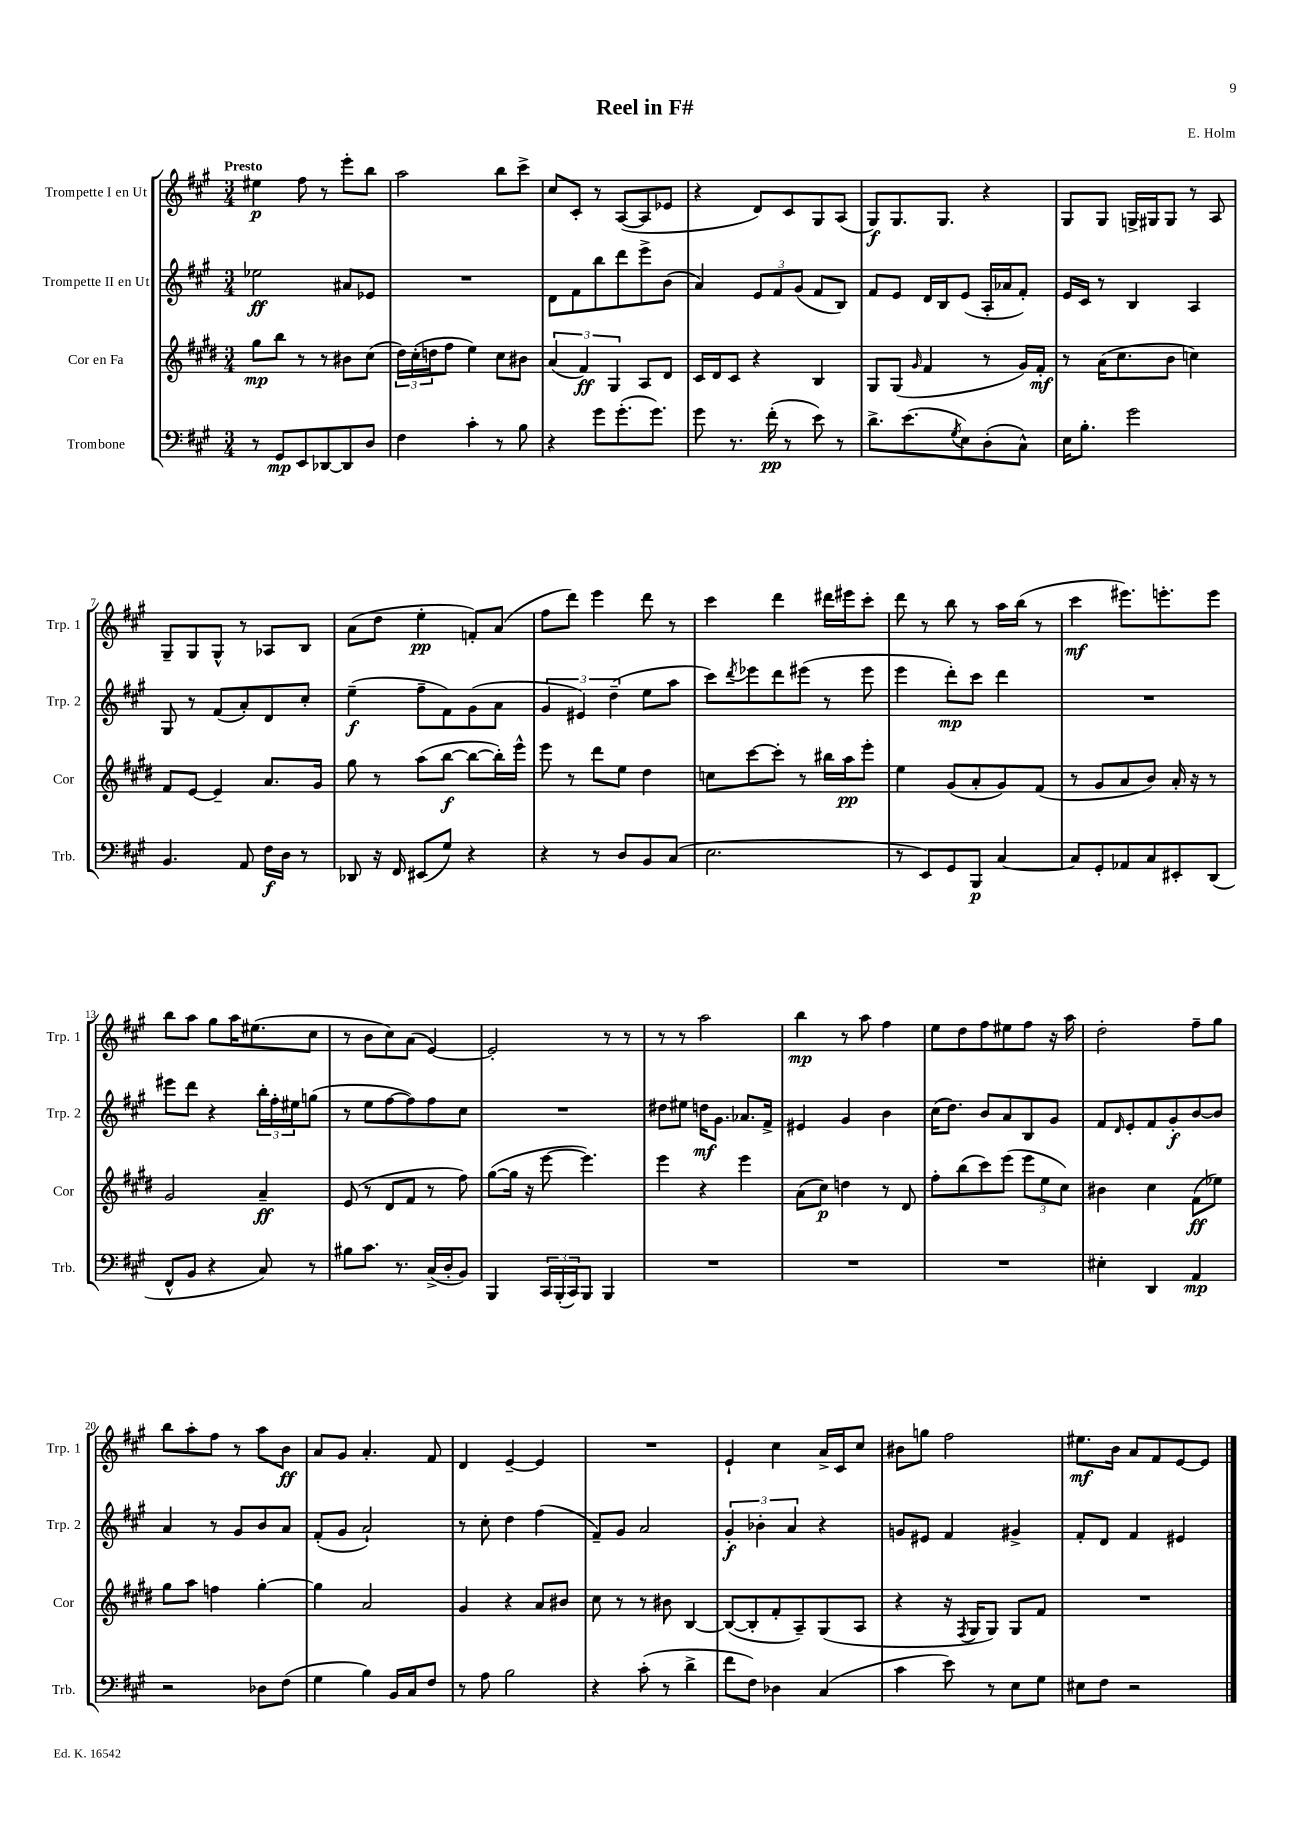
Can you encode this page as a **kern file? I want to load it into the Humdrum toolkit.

**kern	**kern	**kern	**kern
*staff4	*staff3	*staff2	*staff1
*clefF4	*clefG2	*clefG2	*clefG2
*k[f#c#g#]	*k[f#c#g#d#]	*k[f#c#g#]	*k[f#c#g#]
*M3/4	*M3/4	*M3/4	*M3/4
8r	8gg#\L	2ee-\	4ee#\
8GG#/L	8bb\J	.	.
8EE/	8r	.	8ff#\
[8DD-/	8r	.	8r
8DD-/]	8b#\L	8a#/L	8eee'\L
8D/J	(8cc#\J	8e-/J	8bb\J
=	=	=	=
4F#\	24dd#\LL)	2.r	2aa\
.	(24cc#'\	.	.
.	24dd\J	.	.
.	8ff#\J	.	.
4c#'\	4ee\)	.	.
8r	8cc#\L	.	8bb\L
8B\	8b#\J	.	8ccc#^\J
=	=	=	=
4r	(6a/	8d\L	8cc#/L
.	.	8f#\	8c#'/J
.	6f#/)	.	.
8g#\L	.	8bb\	8r
.	6G#/	.	.
(8.g#'\	.	8ddd\	([8A/L
.	8A/L	8eee^\	8A/]
8.g#\J)	.	.	.
.	8d#/J	(8b\J	8e-/J
=	=	=	=
8g#\	16c#/LL	4a/)	4r
.	16d#/J	.	.
8.r	8c#/J	.	.
.	4r	12e/L	8d/L)
(16f#'\	.	.	.
.	.	12f#/	.
8r	.	.	8c#/
.	.	(12g#/J	.
8e\)	4B/	8f#/L	8G#/
8r	.	8B/J)	(8A/J
=	=	=	=
8.d^\L	8G#/L	8f#/L	8G#/L)
.	(8G#/J	8e/J	8.G#/
(8.e\	.	.	.
.	16qqg#/	.	.
.	4f#/	16d/LL	.
.	.	16B/J	8.G#/J
8qG#/	.	.	.
8E\)	.	(8e/J	.
(8D'\	8r	16A'/LL	4r
.	.	16a-/J	.
8C#^^\J)	16g#/LL)	8f#'/J)	.
.	16f#'/JJ	.	.
=	=	=	=
16E\LK	8r	16e/LL	8G#/L
8.B'\J	.	16c#/JJ	.
.	(16a\LK	8r	8G#/J
.	8.cc#\	.	.
2g#\	.	4B/	16G^/LL
.	.	.	16G#/J
.	8b\J	.	8G#/J
.	4cc\)	4A/	8r
.	.	.	8A/
=	=	=	=
4.BB/	8f#/L	8G#/	8G#~/L
.	[8e/J	8r	8G#/
.	4e~/]	(8f#/L	8G#^^/J
8AA/	.	8a'/)	8r
16F#\LL	8.a/L	8d/	8A-/L
16D\JJ	.	.	.
8r	.	8cc#'/J	8B/J
.	16g#/Jk	.	.
=	=	=	=
8DD-/	8gg#\	(4ee~\	(8a\L
16r	8r	.	8dd\J
16FF#/	.	.	.
(8EE#/L	(8aa\L	8ff#~\L	4ee'\
8G#/J)	[8bb\J	8f#\)	.
4r	8bb\_L	(8g#\	8f'/L)
.	16bb'\]L)	8a\J	(8a/J
.	16eee^^\JJ	.	.
=	=	=	=
4r	8eee\	6g#/	8ff#\L
.	8r	.	8ddd\J)
.	.	6e#/)	.
8r	8ddd#\L	.	4eee\
.	.	(6dd~\	.
8D/L	8ee\J	.	.
8BB/	4dd#\	8ee\L	8ddd\
(8C#/J	.	8aa\J	8r
=	=	=	=
2.E\	8cc\L	8ccc#\L)	4ccc#\
.	.	8qddd/	.
.	[8ccc#\	8eee-\	.
.	8ccc#'\]J	8ddd\	4ddd\
.	8r	(8eee#\J	.
.	16bb#\LL	8r	16ddd#\LL
.	16aa\J	.	16eee#\J
.	8eee'\J	8eee#\	8ccc#'\J
=	=	=	=
8r	4ee\	4eee\	8ddd\
8EE/L)	.	.	8r
8GG#/	(8g#/L	8ddd'\L)	8bb\
8BBB/J	8a'/	8ccc#\J	8r
[4C#/	8g#/)	4ddd\	16aa\LL
.	.	.	(16bb\JJ
.	(8f#/J	.	8r
=	=	=	=
8C#/]L	8r	2.r	4ccc#\
8GG#'/	8g#/L	.	.
8AA-/	8a/	.	8.eee#\L)
8C#/	8b/J)	.	.
.	.	.	8.eee'\
8EE#'/	16a'/	.	.
.	16r	.	.
(8DD/J	8r	.	8eee\J
=	=	=	=
8FF#^^/L	2g#/	8eee#\L	8bb\L
8BB/J	.	8ddd\J	8aa\J
4r	.	4r	8gg#\L
.	.	.	16aa\K
.	.	.	(8.ee#\
8C#/)	4a~/	24bb'\LL	.
.	.	24ff#'\	.
.	.	24ee#\J	.
8r	.	(8gg\J	8cc#\J
=	=	=	=
8B#\L	(8e/	8r	8r
8.c#\J	8r	8ee\L	8b\L
.	8d#/L	[8ff#\	8cc#\)
8.r	.	.	.
.	8f#/J	8ff#\])	(8a\J
(16C#^/LL	8r	8ff#\	[4e/)
16D'/J	.	.	.
8BB/J)	8ff#\)	8cc#\J	.
=	=	=	=
4BBB/	([8gg#\L	2.r	2e'/]
.	16gg#\]Jk	.	.
.	16r	.	.
24CC#/LL	[8eee\	.	.
(24BBB'/	.	.	.
24CC#/J)	.	.	.
8BBB/J	4.eee\])	.	.
4BBB/	.	.	8r
.	.	.	8r
=	=	=	=
2.r	4eee\	8dd#\L	8r
.	.	8ee#\J	8r
.	4r	16dd\LK	2aa\
.	.	8.g#\J	.
.	4eee\	8.a-/L	.
.	.	16f#^/Jk	.
=	=	=	=
2.r	(8a\L	4e#/	4bb\
.	8cc#\J)	.	.
.	4dd\	4g#/	8r
.	.	.	8aa\
.	8r	4b\	4ff#\
.	8d#/	.	.
=	=	=	=
2.r	8ff#'\L	(16cc#\LK	8ee\L
.	.	8.dd\J)	.
.	(8bb\	.	8dd\
.	8ccc#\)	8b/L	8ff#\
.	(8eee\J	8a/	8ee#\
.	12eee\L	8B/	8ff#\J
.	12ee\	.	.
.	.	8g#/J	16r
.	12cc#\J)	.	.
.	.	.	16aa\
=	=	=	=
4E#'\	4b#\	8f#/L	2dd'\
.	.	16qqd/	.
.	.	8e'/	.
4DD/	4cc#\	8f#/	.
.	.	8g#'/	.
4AA/	(8f#\L	[8b/	8ff#~\L
.	8ee-\J)	8b/]J	8gg#\J
=	=	=	=
2r	8gg#\L	4a/	8bb\L
.	8aa\J	.	8aa'\
.	4ff\	8r	8ff#\J
.	.	8g#/L	8r
8D-\L	[4gg#'\	8b/	8aa\L
(8F#\J	.	8a/J	8b\J
=	=	=	=
4G#\	4gg#\]	(8f#'/L	8a/L
.	.	8g#/J	8g#/J
4B\)	2a/	2a`/)	4.a'/
16BB/LL	.	.	.
16C#/J	.	.	.
8F#/J	.	.	8f#/
=	=	=	=
8r	4g#/	8r	4d/
8A\	.	8cc#'\	.
2B\	4r	4dd\	[4e~/
.	8a/L	(4ff#\	4e/]
.	8b#/J	.	.
=	=	=	=
4r	8cc#\	8f#~/L)	2.r
.	8r	8g#/J	.
(8c#'\	8r	2a/	.
8r	8b#\	.	.
4d^\	[4B/	.	.
=	=	=	=
8f#\L	(8B/_L	6g#'/	4e`/
8F#\J)	8B'/]	.	.
.	.	6b-'\	.
4D-\	8f#'/	.	4cc#\
.	.	6a/	.
.	8A~/)	.	.
(4C#/	(8G#/	4r	16a^/LL
.	.	.	16c#/J
.	8A/J	.	8cc#/J
=	=	=	=
4c#\	4r	8g/L	8b#\L
.	.	8e#/J	8gg\J
8e\)	16r	4f#/	2ff#\
.	8qF#/	.	.
.	16G#/LK	.	.
8r	8G#/J)	.	.
8E\L	8G#/L	4g#^/	.
8G#\J	8f#/J	.	.
=	=	=	=
8E#\L	2.r	8f#'/L	8.ee#\L
8F#\J	.	8d/J	.
.	.	.	16b\Jk
2r	.	4f#/	8a/L
.	.	.	8f#/
.	.	4e#/	[8e/
.	.	.	8e/]J
==	==	==	==
*-	*-	*-	*-
